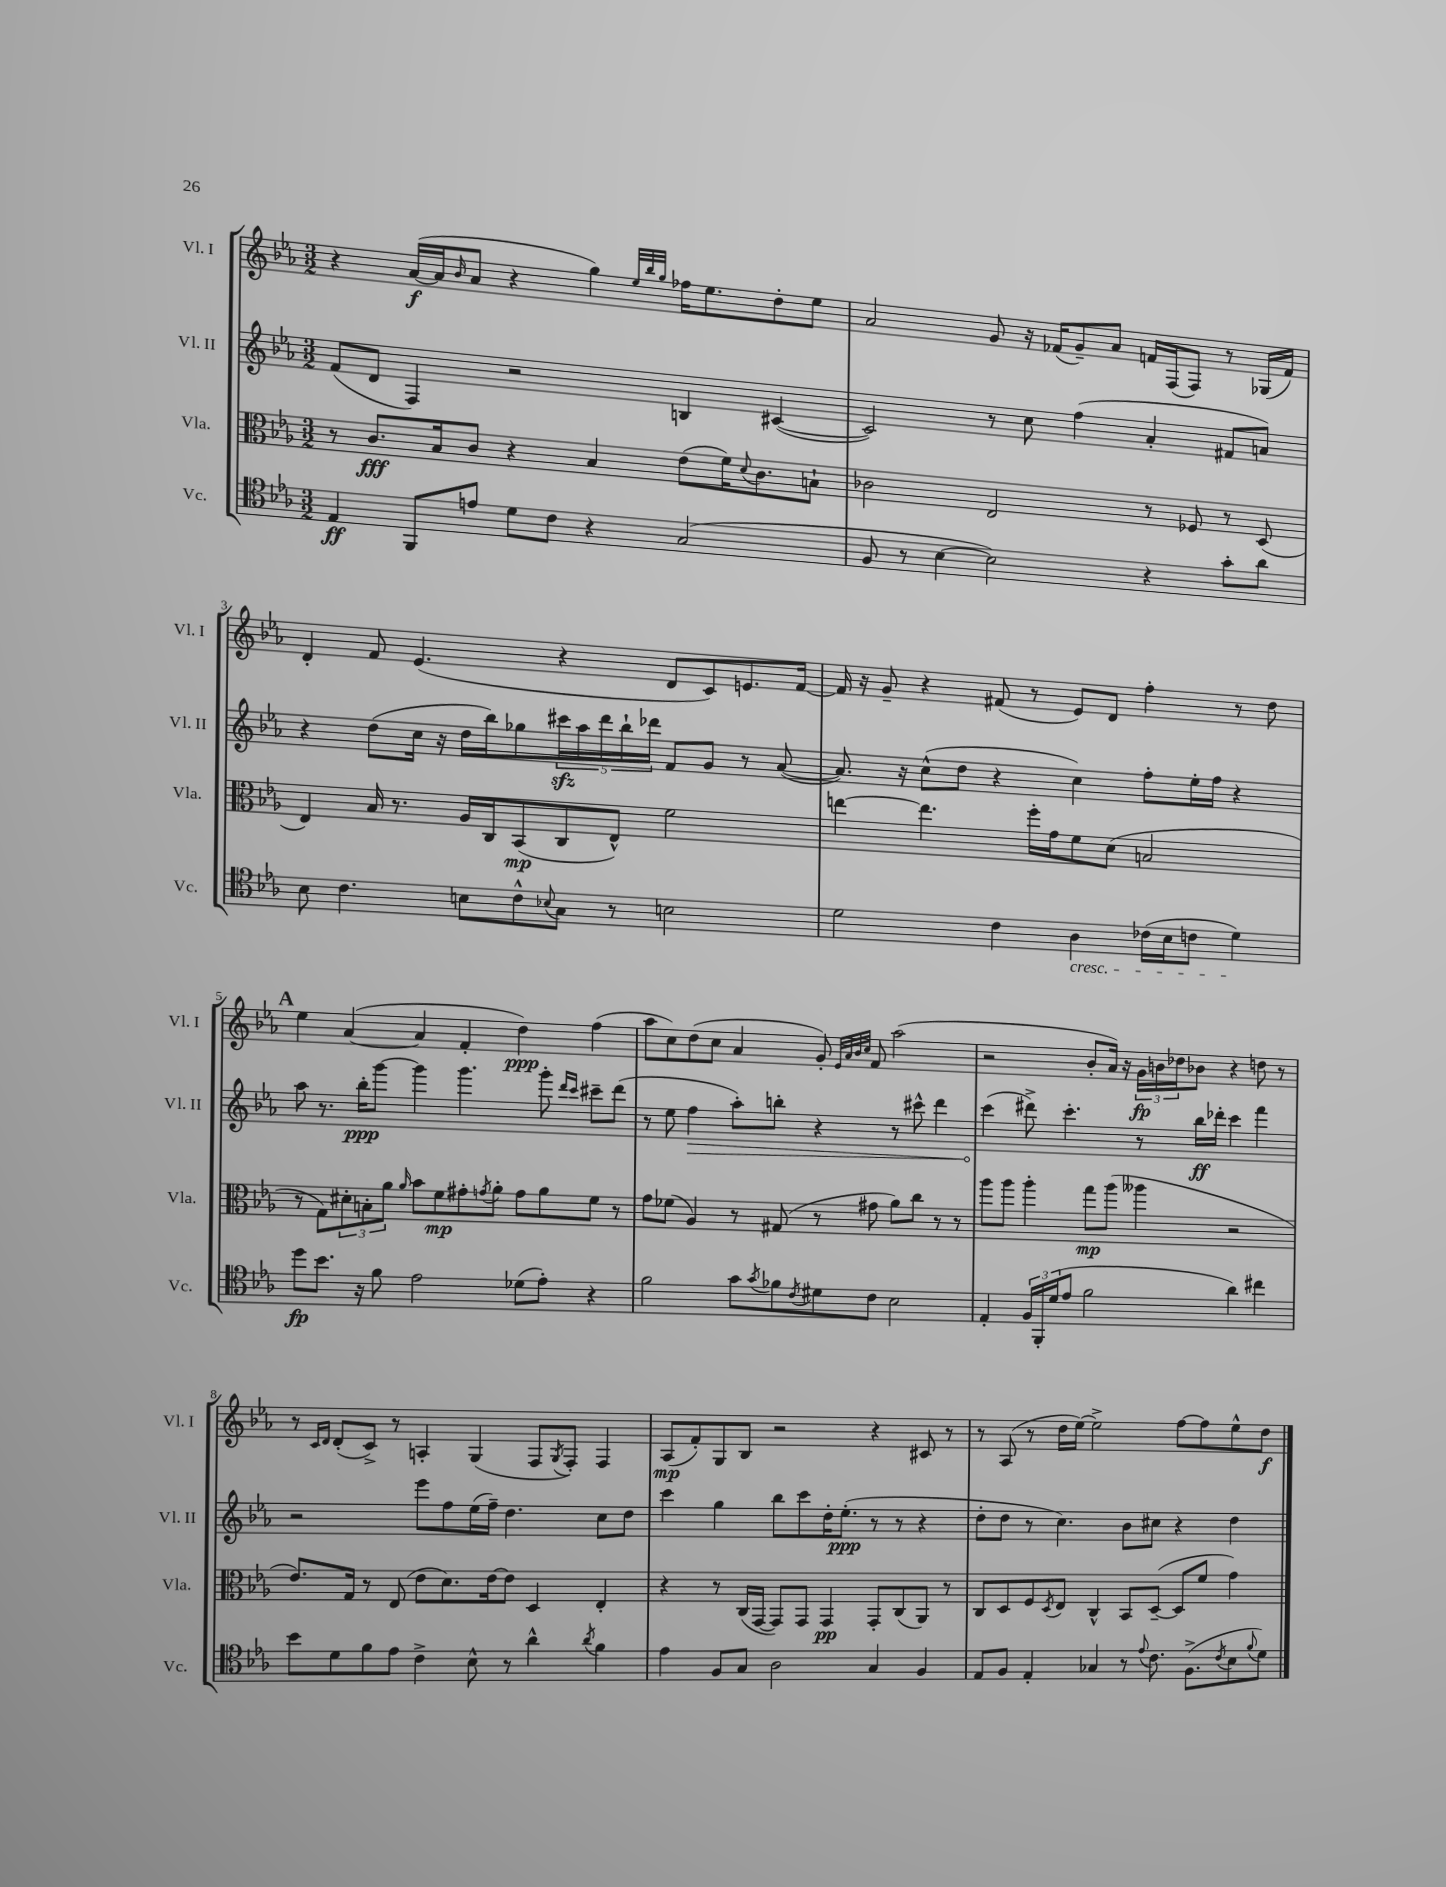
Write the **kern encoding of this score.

**kern	**dynam	**kern	**dynam	**kern	**dynam	**kern	**dynam
*part4	*part4	*part3	*part3	*part2	*part2	*part1	*part1
*staff4	*staff4	*staff3	*staff3	*staff2	*staff2	*staff1	*staff1
*I"Vc.	*	*I"Vla.	*	*I"Vl. II	*	*I"Vl. I	*
*I'Vc.	*	*I'Vla.	*	*I'Vl. II	*	*I'Vl. I	*
*clefC4	*	*clefC3	*	*clefG2	*	*clefG2	*
*k[b-e-a-]	*	*k[b-e-a-]	*	*k[b-e-a-]	*	*k[b-e-a-]	*
*M3/2	*	*M3/2	*	*M3/2	*	*M3/2	*
=1	=1	=1	=1	=1	=1	=1	=1
4E-/	ff	8r	.	(8f/L	.	4r	.
.	.	8.c/L	fff	8d/J	.	.	.
8FF/L	.	.	.	4F/)	.	([16a-/LL	f
.	.	16B-/k	.	.	.	16a-/J]	.
.	.	.	.	.	.	16qqb-/	.
8en/J	.	8c/J	.	.	.	8a-/J	.
8d\L	.	4r	.	2r	.	4r	.
8c\J	.	.	.	.	.	.	.
4r	.	4B-/	.	.	.	4gg\)	.
.	.	.	.	.	.	32qqee-/LLL	.
.	.	.	.	.	.	32qqbb-/	.
.	.	.	.	.	.	32qqgg/JJJ	.
(2G/	.	(8e-\L	.	4Bn/	.	16ff-X\KL	.
.	.	.	.	.	.	8.ee-\	.
.	.	16f\K)	.	.	.	.	.
.	.	8qqd/	.	.	.	.	.
.	.	8.c\	.	.	.	.	.
.	.	.	.	([4c#X/	.	8dd'\	.
.	.	8Bn`\J	.	.	.	8ee-\J	.
=2	=2	=2	=2	=2	=2	=2	=2
8F/	.	2c-X\	.	2c#/])	.	2a-/	.
8r	.	.	.	.	.	.	.
[4B-\	.	.	.	.	.	.	.
2B-\])	.	2E-/	.	8r	.	8g/	.
.	.	.	.	8cc\	.	16r	.
.	.	.	.	.	.	(16f-X/KL	.
.	.	.	.	(4ff\	.	8g~/)	.
.	.	.	.	.	.	8a-/J	.
4r	.	8r	.	4a-'/	.	16fn/LL	.
.	.	.	.	.	.	(16F/J	.
.	.	8F-X/	.	.	.	8F/J)	.
8g'\L	.	8r	.	8f#X/L	.	8r	.
8a-\J	.	(8D/	.	8an/J)	.	(16G-X/LL	.
.	.	.	.	.	.	16f/JJ)	.
!!LO:LB:g=z
=3	=3	=3	=3	=3	=3	=3	=3
8B-\	.	4E-/)	.	4r	.	4d'/	.
4.c\	.	.	.	.	.	.	.
.	.	16B-/	.	(8dd\L	.	8f/	.
.	.	8.r	.	.	.	.	.
.	.	.	.	16cc\Jk	.	(4.e-/	.
.	.	.	.	16r	.	.	.
8Bn\L	.	16A-/LL	.	16dd\LL	.	.	.
.	.	16C/J	.	16bb-\J)	.	.	.
8c^^\	.	(8BB-/	mp	8gg-X\	.	.	.
8qqB-X/	.	.	.	.	.	.	.
8G\J	.	8C/	.	20ccc#Xzz\L	.	4r	.
.	.	.	.	20aa-\	.	.	.
.	.	.	.	20ddd\	.	.	.
8r	.	8E-^^/J)	.	.	.	.	.
.	.	.	.	20bb-`\	.	.	.
.	.	.	.	20ddd-X\JJ	.	.	.
2Bn\	.	2f\	.	8f/L	.	8d/L	.
.	.	.	.	8g/J	.	8c/)	.
.	.	.	.	8r	.	8.en/	.
.	.	.	.	([8a-/	.	.	.
.	.	.	.	.	.	[16f/Jk	.
=4	=4	=4	=4	=4	=4	=4	=4
2d\	.	[4een\	.	8.a-/])	.	16f/]	.
.	.	.	.	.	.	16r	.
.	.	.	.	.	.	8g~/	.
.	.	.	.	16r	.	.	.
.	.	4.ee\]	.	(8cc^^\L	.	4r	.
.	.	.	.	8dd\J	.	.	.
4c\	.	.	.	4r	.	(8f#X/	.
.	.	16ff'\LL	.	.	.	8r	.
.	.	16g\J	.	.	.	.	.
!LO:TX:b:i:t=cresc.	!	!	!	!	!	!	!
4A-\	.	8f\	.	4cc\)	.	8e-/L)	.
.	.	(8d\J	.	.	.	8d/J	.
(16c-X\LL	.	2Bn/	.	8ff'\L	.	4ff'\	.
16B-\J	.	.	.	.	.	.	.
8cn\J	.	.	.	16ee-'\L	.	.	.
.	.	.	.	16ff\JJ	.	.	.
4d\)	.	.	.	4r	.	8r	.
.	.	.	.	.	.	8dd\	.
!!LO:LB:g=z
!!LO:REH:place=s1:t=A
=5	=5	=5	=5	=5	=5	=5	=5
8dd\L	fp	8r	.	8aa-\	.	4ee-\	.
8.b-\J	.	8G\L)	.	8.r	.	.	.
.	.	12d#X'\	.	.	.	([4a-/	.
16r	.	.	.	16bb-'\KL	ppp	.	.
.	.	12Bn'\	.	.	.	.	.
8f\	.	.	.	[8ggg\J	.	.	.
.	.	12a-\J	.	.	.	.	.
.	.	16qqa-/	.	.	.	.	.
2e-\	.	8b-\L	.	4ggg\]	.	4a-/]	.
.	.	8f\	mp	.	.	.	.
.	.	8g#X'\	.	4.ggg\	.	4f'/	.
.	.	8qgn/	.	.	.	.	.
.	.	8a-'\J	.	.	.	.	.
(8d-X\L	.	8g\L	.	.	.	4dd\)	ppp
8e-'\J)	.	8a-\	.	8ggg'\	.	.	.
.	.	.	.	16qqddd/LL	.	.	.
.	.	.	.	16qqccc/JJ	.	.	.
4r	.	8f\J	.	8ccc#X~\L	.	(4ff\	.
.	.	8r	.	(8ddd\J	.	.	.
=6	=6	=6	=6	=6	=6	=6	=6
2f\	.	8g\L	.	8r	.	8aa-\L	.
.	.	(8f-X\J	.	8ee-\	.	8cc\)	.
!	!	!	!	!	!LO:HP:b	!	!
.	.	4A-/)	.	4ff\	>	(8dd\	.
.	.	.	.	.	.	8cc\J	.
8g\L	.	8r	.	8aa-'\L)	.	4a-/	.
8qg/	.	.	.	.	.	.	.
8f-X\	.	(8G#X/	.	8bbn'\J	.	.	.
8qc/	.	.	.	.	.	.	.
8d#X\	.	8r	.	4r	.	8g'/)	.
.	.	.	.	.	.	32qqe-/LLL	.
.	.	.	.	.	.	32qqa-/	.
.	.	.	.	.	.	32qqb-/	.
.	.	.	.	.	.	32qqcc/JJJ	.
8c\J	.	8g#X\	.	.	.	8f/	.
2B-\	.	8a-\L)	.	8r	.	(2aa-\	.
.	.	8cc\J	.	8ccc#X^^\	.	.	.
.	.	8r	.	4ddd\	.	.	.
.	.	8r	.	.	.	.	.
=7	=7	=7	=7	=7	=7	=7	=7
4E-'/	.	8aa-\L	.	(4ccc\	.	2r	.
.	.	8aa-\J	.	.	.	.	.
24F/LL	.	4aa-'\	.	8ddd#X^\)	]	.	.
24FF'/	.	.	.	.	.	.	.
(24d/J	.	.	.	.	.	.	.
8e-/J	.	.	.	4.ccc'\	.	.	.
2f\	.	8gg\L	mp	.	.	8b-'/L	.
.	.	(8aa-\J	.	.	.	16a-/Jk)	.
.	.	.	.	.	.	16r	.
.	.	4aa--X\	.	8r	.	24g\LL	fp
.	.	.	.	.	.	24bn\	.
.	.	.	.	.	.	24dd-X\J	.
.	.	.	.	16bb-\LL	ff	8b-X\J	.
.	.	.	.	16ddd-X'\JJ	.	.	.
4a-\)	.	2r	.	4ccc\	.	4r	.
4cc#X\	.	.	.	4fff\	.	8ddn\	.
.	.	.	.	.	.	8r	.
!!LO:LB:g=z
=8	=8	=8	=8	=8	=8	=8	=8
8b-\L	.	8.e-/L)	.	2r	.	8r	.
.	.	.	.	.	.	16qqc/LL	.
.	.	.	.	.	.	16qqd/JJ	.
8d\	.	.	.	.	.	(8d'/L	.
.	.	16G/Jk	.	.	.	.	.
8f\	.	8r	.	.	.	8c^/J)	.
8e-\J	.	(8E-/	.	.	.	8r	.
4c^\	.	8e-\L	.	8eee-\L	.	4An'/	.
.	.	8.d\)	.	8ff\	.	.	.
8B-^^\	.	.	.	(16ee-\L	.	(4G/	.
.	.	[16e-\k	.	16ff~\JJ)	.	.	.
8r	.	8e-\J]	.	4.dd\	.	.	.
4a-^^\	.	4D/	.	.	.	8F/L	.
.	.	.	.	.	.	8qG/	.
.	.	.	.	.	.	8F'/J)	.
8qa-/	.	.	.	.	.	.	.
4f\	.	4E-'/	.	8cc\L	.	4F/	.
.	.	.	.	8dd\J	.	.	.
=9	=9	=9	=9	=9	=9	=9	=9
4e-\	.	4r	.	4ccc\	.	(8A-/L	mp
.	.	.	.	.	.	8f'/)	.
8F/L	.	8r	.	4gg\	.	8G/	.
8G/J	.	(16C/LL	.	.	.	8B-/J	.
.	.	[16GG/JJ	.	.	.	.	.
2A-\	.	8GG/L])	.	8bb-\L	.	2r	.
.	.	8GG/J	.	8ccc\	.	.	.
.	.	4GG/	pp	16dd'\K	.	.	.
.	.	.	.	(8.ee-'\J	ppp	.	.
4G/	.	8GG'/L	.	8r	.	4r	.
.	.	(8C/	.	8r	.	.	.
4F/	.	8AA-/J)	.	4r	.	8c#X/	.
.	.	8r	.	.	.	8r	.
=10	=10	=10	=10	=10	=10	=10	=10
8E-/L	.	8C/L	.	8dd'\L	.	8r	.
8F/J	.	8D/	.	8dd\J	.	(8A-/	.
4E-'/	.	8F/	.	8r	.	8r	.
.	.	8qD/	.	.	.	.	.
.	.	8E-/J	.	4.cc\)	.	16dd\LL	.
.	.	.	.	.	.	[16ee-\JJ)	.
4G-X/	.	4C^^/	.	.	.	2ee-^\]	.
8r	.	8BB-/L	.	8b-\L	.	.	.
8qqe-/	.	.	.	.	.	.	.
8.c\	.	([8D~/J	.	8cc#X\J	.	.	.
.	.	8D/L]	.	4r	.	[8ff\L	.
(8.F^\L	.	.	.	.	.	.	.
.	.	8f/J	.	.	.	8ff\]	.
8qc/	.	.	.	.	.	.	.
8B-\	.	4g\)	.	4dd\	.	8ee-^^\	.
8qqf/	.	.	.	.	.	.	.
8d\J)	.	.	.	.	.	8dd\J	f
==	==	==	==	==	==	==	==
*-	*-	*-	*-	*-	*-	*-	*-
